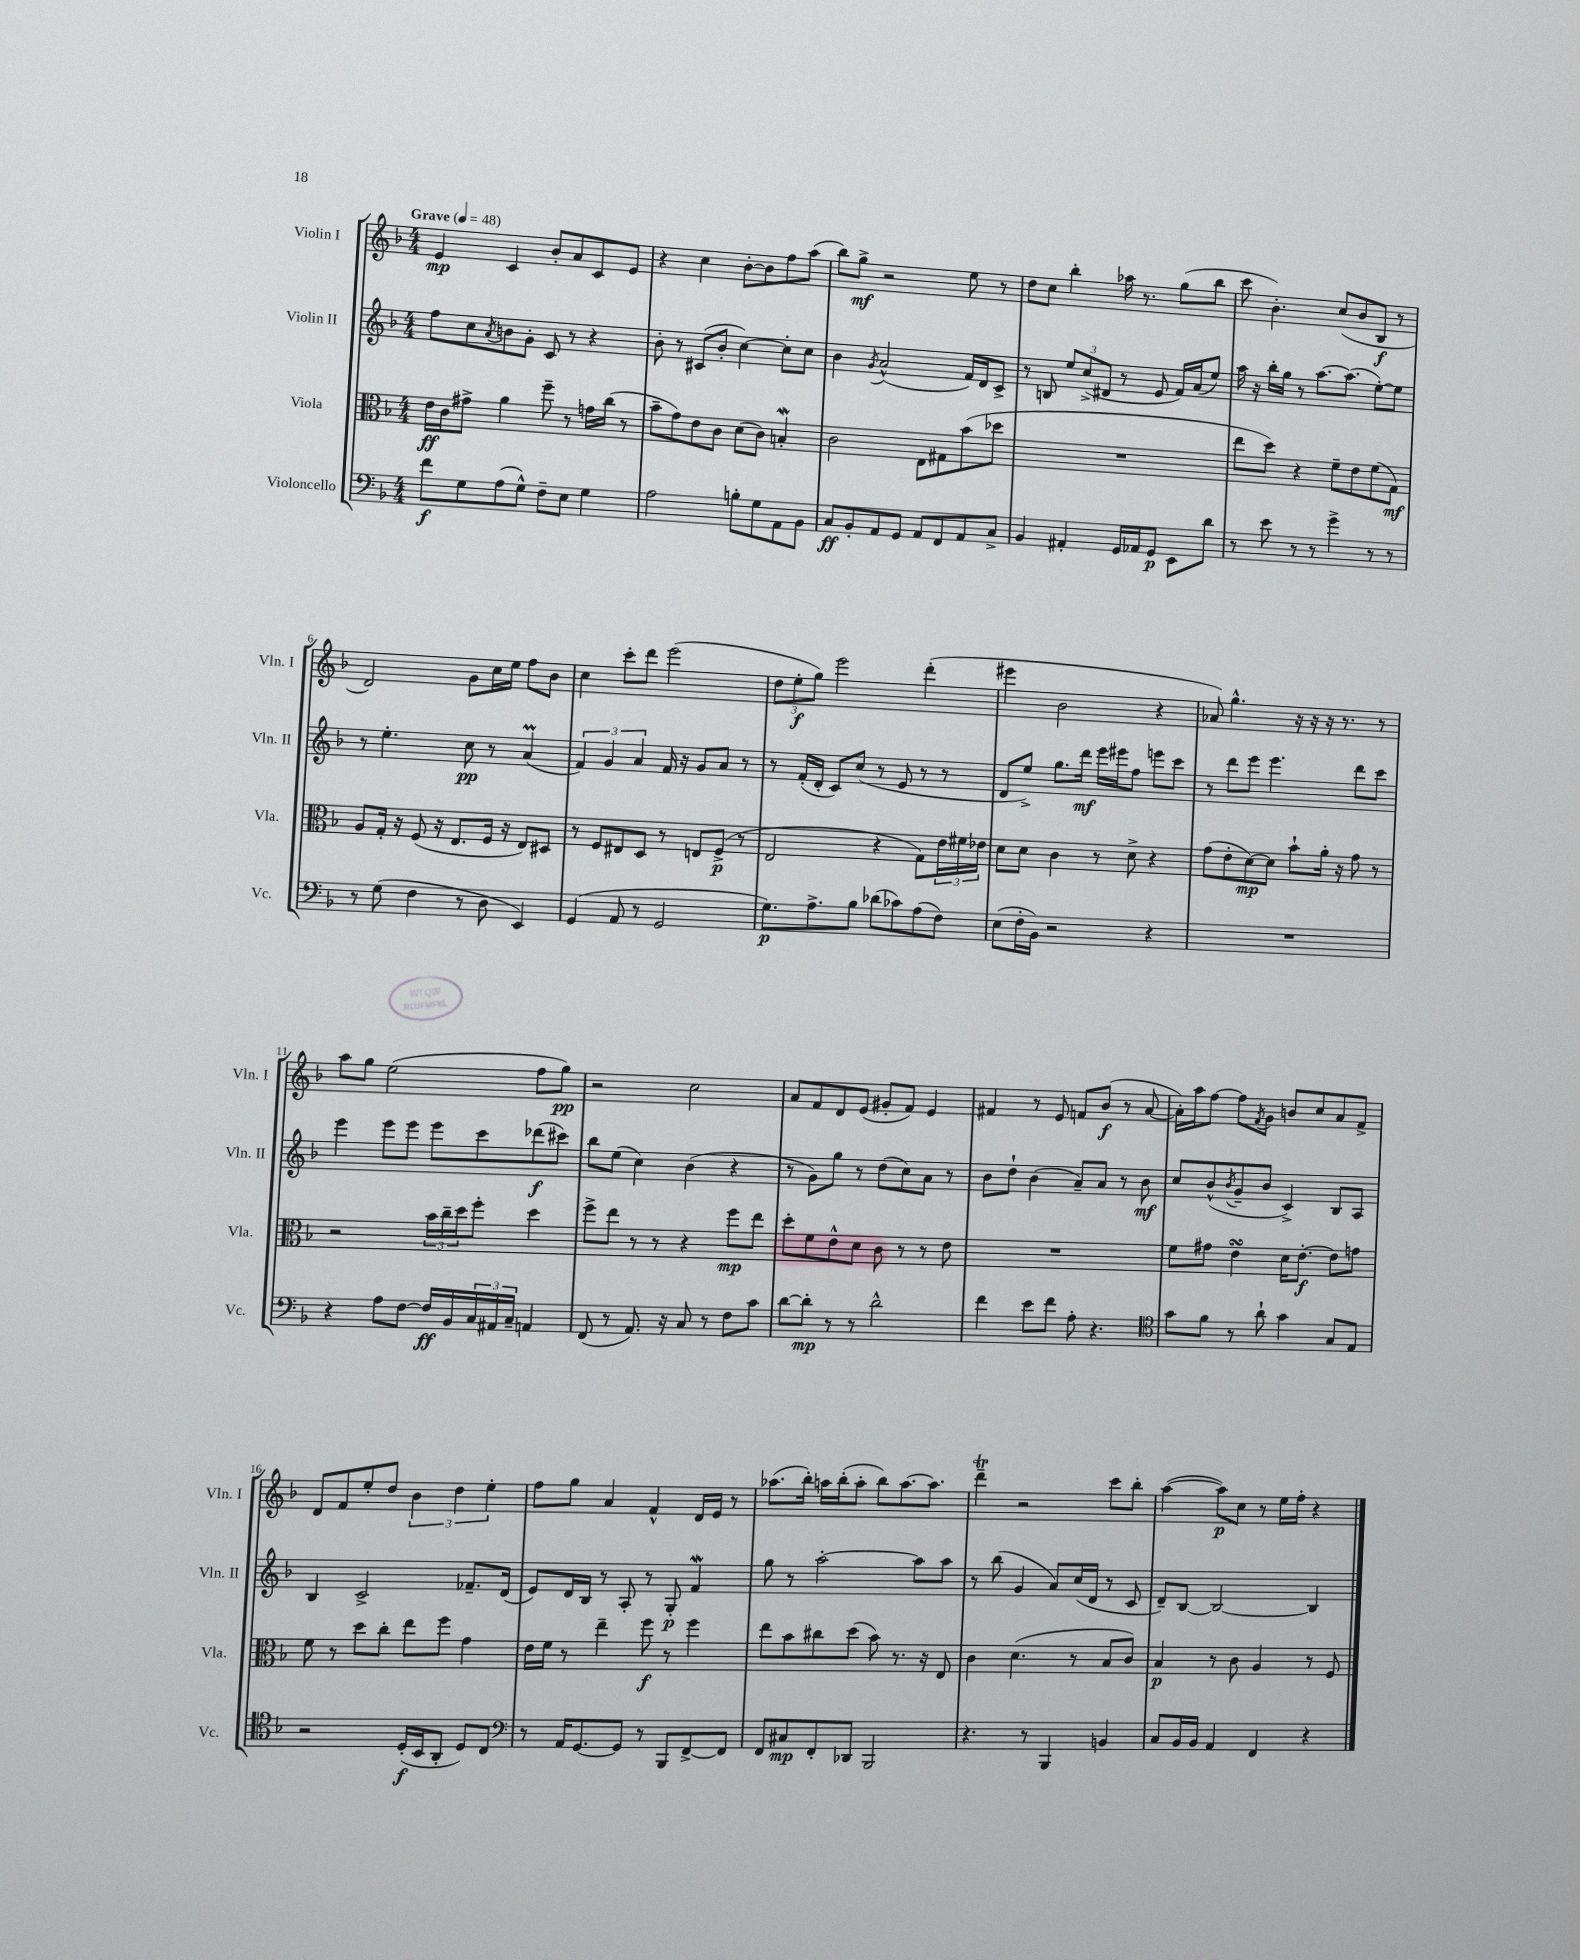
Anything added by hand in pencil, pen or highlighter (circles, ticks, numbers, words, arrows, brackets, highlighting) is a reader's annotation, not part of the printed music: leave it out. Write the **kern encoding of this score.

**kern	**kern	**kern	**kern
*staff4	*staff3	*staff2	*staff1
*clefF4	*clefC3	*clefG2	*clefG2
*k[b-]	*k[b-]	*k[b-]	*k[b-]
*M4/4	*M4/4	*M4/4	*M4/4
*MM48	*MM48	*MM48	*MM48
8f	16e	8ff	4e
.	16c	.	.
8G	8g#^	8cc	.
.	.	8qa	.
(8A	4a	8b	4c
8G^^)	.	8g'	.
8F~	8ff~	8c	8b-'
8E	8r	8r	8a
4G	16g	4r	8c
.	(16cc	.	.
.	8r	.	8e
=	=	=	=
2A	8b-~	8b-'	4r
.	8g)	8r	.
.	8e	(8c#	4cc
.	8c	8b-'	.
8B'	(8d	[4cc)	[8b-'
8G	8c)	.	8b-]
8AA	4B'	8cc']	8ff
8BB-	.	8cc	(8aa
=	=	=	=
8C	2c	4b-	8bb-)
8BB-'	.	.	8gg^
.	.	8qg	.
8AA	.	(2a^^	2r
8GG	.	.	.
8AA	8E	.	.
8FF	8G#	.	.
8AA	(8b-	16f)	8ee
.	.	16d	.
8C^	8dd-	8c^	8r
=	=	=	=
4BB-	1r	8r	8dd
.	.	8B	8cc
4AA#'	.	12ee	4bb-'
.	.	(12cc^	.
.	.	12d#	.
16GG	.	8r	16aa-
16AA-	.	.	8.r
8GG	.	8e	.
8EE	.	16f)	(8gg
.	.	(16a	.
8d	.	8ee)	8bb-
=	=	=	=
8r	8ee	16aa	8ccc
.	.	16r	.
8e	8dd)	16bb-'	4.b-')
.	.	16gg	.
8r	4r	8r	.
8r	.	[8.aa	.
4g^	8f~	.	(8cc
.	.	(8.aa]	.
.	8e	.	8b-
8r	(8f	[8ee')	8B-
8r	8G)	8ee]	8r
=	=	=	=
8r	8A	8r	2d)
(8G	16G'	4.ee'	.
.	16r	.	.
4F	(8F	.	.
.	16r	.	.
.	8.E	.	.
8r	.	8cc	8g
8D	16F	8r	16cc
.	16r	.	16ee
4EE)	8E)	(4a	8ff
.	8D#	.	8b-
=	=	=	=
(4GG	8r	6f)	4cc
.	8F	.	.
.	.	6g	.
8AA	8E#	.	8ccc'
.	.	6a	.
8r	8D	.	8ddd
2GG	8r	16f	(2eee
.	.	16r	.
.	8E	8g	.
.	(8F^	8a	.
.	8r	8r	.
=	=	=	=
8.G)	2E	8r	12dd
.	.	.	12ee'
.	.	(16f'	.
.	.	.	12gg)
8.A^	.	16d'	.
.	.	8c)	2eee
8B-	.	(8cc	.
(8d-	4r	8r	.
8c-)	.	8e	.
(8A	8G)	8r	(4ddd'
8F)	24e	8r	.
.	24f#	.	.
.	24e-	.	.
=	=	=	=
(8E	8d	8d	4eee#
16F'	8d	8ee^)	.
16BB-)	.	.	.
2r	4c	8.gg	2b-
.	.	16ddd	.
.	8r	16eee	.
.	.	16eee#	.
.	8d^	8ff	.
4r	4r	8eee	4r
.	.	8ccc	.
=	=	=	=
1r	(8g	8r	8a-)
.	8e'	8ddd	4.gg^^
.	[8d)	8eee	.
.	8d]	4.eee	.
.	8b-`	.	16r
.	.	.	16r
.	16a'	.	16r
.	16r	.	8.r
.	8g	8ddd	.
.	8r	8ccc	8r
=	=	=	=
4r	2r	4eee	8aa
.	.	.	8gg
8A	.	8eee	(2ee
[8F	.	8eee	.
16F]	24b-	8eee	.
.	24cc~	.	.
16BB-	.	.	.
.	24dd	.	.
24C	8ff'	8ccc	.
24AA#	.	.	.
24C~	.	.	.
4AA	4dd	(8ddd-	8ff
.	.	8ccc#)	8gg)
=	=	=	=
(8FF	8ff^	8bb-	2r
8r	8ee	(8ee	.
8.AA)	8r	4cc)	.
.	8r	.	.
16r	.	.	.
8C	4r	(4b-	2cc
8r	.	.	.
8F	8ff	4r	.
8c	8ee	.	.
=	=	=	=
[8d	8dd'	8r	8a
8d']	8f	8g)	8f
8r	8e^^	8gg	8d
8r	8d	8r	(8e
2d^^	8c	(8dd	8g#'
.	8r	8cc)	8f)
.	8r	8a	4e
.	8e	8r	.
=	=	=	=
4f	1r	8b-	4f#
.	.	8dd`	.
8e	.	(4b-	8r
8f	.	.	8e
8A'	.	8a~)	8f
4.r	.	8a	(8b-
.	.	8r	8r
.	.	8b-	[8a
=	=	=	=
*clefC4	*	*	*
8g	8f	8cc	16a'])
.	.	.	16aa
8f	8g#	(8b-^^	[8ff
.	.	8qb-	.
8r	4e	8g~	8ff]
.	.	.	8qf
8a`	.	8b-	8g
4g	16d	4c^)	8b
.	[8.e'	.	.
.	.	.	8cc
8G	8e]	8B-	8a
8E	8g	8A	8f^
=	=	=	=
2r	8f	4B-	8d
.	8r	.	8f
.	8dd	2c^	8ee'
.	8cc'	.	8dd
(16D'	8ee	.	6b-
16BB-	.	.	.
8AA'	8ff	.	.
.	.	.	6dd
8D)	4g	8.f-~	.
.	.	.	6ee'
8C	.	.	.
.	.	(16d	.
=	=	=	=
*clefF4	*	*	*
8r	16e	8e)	8ff
.	16f	.	.
16AA	8r	16d	8gg
[8.GG	.	16B-	.
.	4ee~	8r	4a
8GG]	.	8A'	.
8r	8ff	8r	4f^^
8BBB-	8r	8G'	.
[8FF^	4ff	4f	16d
.	.	.	16e
8FF]	.	.	8r
=	=	=	=
8FF	8ee	8gg	(8.aa-
8C#	8b-	8r	.
.	.	.	16bb-')
8FF'	8cc#	[2aa'	16aa
.	.	.	(16bb-'
8DD-	(8dd	.	8aa'
2BBB-	8b-)	.	8bb-)
.	8.r	.	[8.aa
.	.	8aa]	.
.	16r	.	8.aa]
.	8E	8aa	.
=	=	=	=
4.r	4c	8r	4ddd~
.	.	(8bb-	.
.	(4.d	4g	2r
8r	.	.	.
4BBB-	.	8a)	.
.	8r	(16cc	.
.	.	16d	.
4BB	8B-	8r	8ccc
.	8c)	8c	8bb-'
=	=	=	=
8C	4B-	8d~)	([4aa
16BB-	.	[8B-	.
16BB-	.	.	.
4AA	8r	2B-_	8aa])
.	8c	.	8cc
4FF	4A	.	8r
.	.	.	16ee
.	.	.	16ff'
4r	8r	4B-]	4r
.	8F	.	.
==	==	==	==
*-	*-	*-	*-
